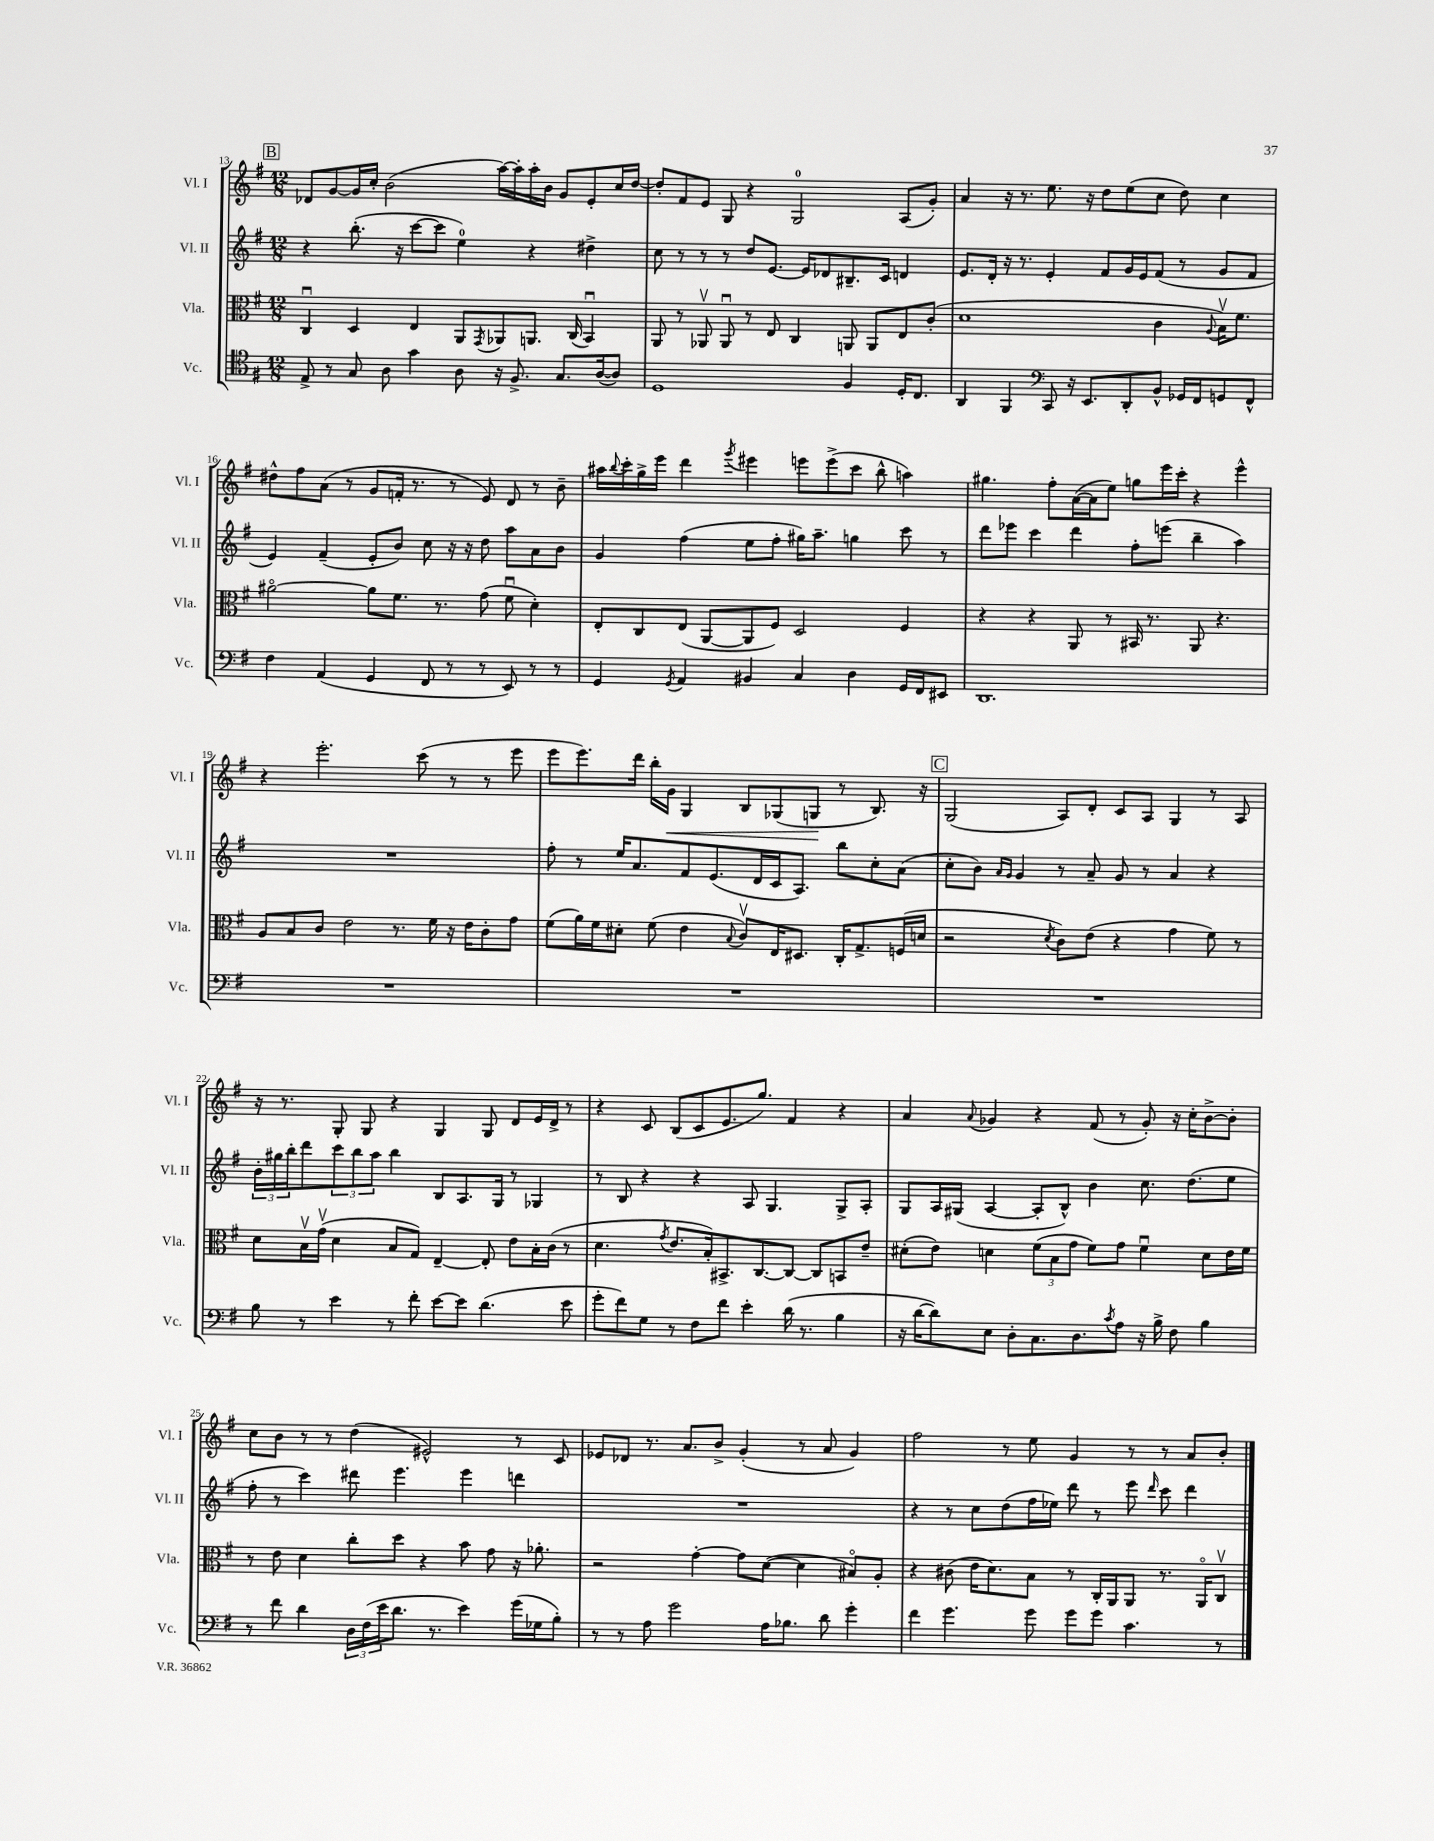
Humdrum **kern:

**kern	**kern	**kern	**kern
*staff4	*staff3	*staff2	*staff1
*clefC4	*clefC3	*clefG2	*clefG2
*k[f#]	*k[f#]	*k[f#]	*k[f#]
*M12/8	*M12/8	*M12/8	*M12/8
8E^	4Cu	4r	8d-
8r	.	.	[8g
8G	4D	(8.bb'	16g]
.	.	.	16cc'
8A	.	.	(2b
.	.	16r	.
4g	4E	[8ccc	.
.	.	8ccc]	.
8A	8AA	4ee)	.
.	8qGG	.	.
16r	8AA-	.	[16aa)
8.F#^	.	.	16aa']
.	8.AA	4r	16aa'
.	.	.	16b
8.G	.	.	8g
.	(16C	.	.
.	4BBu)	4dd#^	8e'
([16A	.	.	.
8A])	.	.	16cc
.	.	.	[16dd
=	=	=	=
1D	8AA	8cc	8dd']
.	8r	8r	8f#
.	8AA-v	8r	8e
.	8AA-u	8r	8G
.	8r	8dd	4r
.	8E	[8.e	.
.	4C	.	2G
.	.	16e]	.
.	.	8d-	.
4F#	8AA	8.B#~	.
.	8AA	.	.
.	.	16c	.
16D'	8E	4d	(8A
8.C	.	.	.
.	(8c'	.	8g')
=	=	=	=
4AA	1d	8.e	4a
.	.	16d'	.
4FF#	.	16r	16r
.	.	8.r	8.r
*clefF4	*	*	*
8CC	.	4e'	8.ee
16r	.	.	.
8.EE	.	.	16r
.	.	8f#	8dd
8DD'	.	16g	(8ee
.	.	16e	.
8BB^^	4c	(8f#	8cc
16GG-	.	8r	8dd)
16FF#	.	.	.
.	8qqA	.	.
8GG	16Bv)	8g	4cc
.	8.f#	.	.
8FF#^^	.	8f#	.
=	=	=	=
4F#	[2a#o	4e)	8dd#^^
.	.	.	8ff#
(4AA	.	(4f#~	(8a
.	.	.	8r
4GG	8a#]	8e'	8g
.	8.f#	8b)	16f'
.	.	.	8.r
8FF#	.	8cc	.
.	8.r	.	.
8r	.	16r	8r
.	.	16r	.
8r	(8g	8dd	8e)
8EE)	8f#u	8aa	8d
8r	4d')	8a	8r
8r	.	8b	8b~
=	=	=	=
4GG	8E'	4g	16aa#
.	.	.	8qqbb
.	.	.	16ccc'
.	8C	.	16gg^
.	.	.	16eee
8qGG	.	.	.
4AA	(8E	(4ff#	4ddd
.	[8AA	.	.
.	.	.	8qggg
4BB#	8AA]	8ee	4eee#
.	8F#)	8ff#'	.
4C	2D	16gg#)	8eee
.	.	8.aa~	.
.	.	.	(8eee^
4D	.	4gg	8ccc
.	.	.	8bb^^
16GG	4F#	8ccc	4aa)
16FF#	.	.	.
8EE#	.	8r	.
=	=	=	=
1.DD	4r	8ddd	4.gg#
.	.	8eee-	.
.	4r	4ccc	.
.	.	.	8ff#'
.	8AA	4ddd	([16a
.	.	.	16a]
.	8r	.	8ee)
.	16BB#	8ff#'	8gg
.	8.r	.	.
.	.	(8eee	16eee
.	.	.	16ccc'
.	8AA	4bb~	4r
.	4.r	.	.
.	.	4aa)	4eee^^
=	=	=	=
1.r	8A	1.r	4r
.	8B	.	.
.	8c	.	2.eee'
.	2e	.	.
.	8.r	.	.
.	.	.	(8ccc
.	16f#	.	.
.	16r	.	8r
.	16e	.	.
.	8c'	.	8r
.	8g	.	8eee
=	=	=	=
1.r	(8f#	8ff#'	8eee
.	16a)	8r	8.eee)
.	16f#	.	.
.	8d#'	16ee	.
.	.	8.a	16ddd
.	(8f#	.	16bb'
.	.	.	16g
.	4e	8f#	4G
.	.	(8.e	.
.	8qqB	.	.
.	8cv)	.	8B
.	.	16d	.
.	16E	16c	(8G-
.	8.D#	8.A)	.
.	.	.	8G
.	16C'	8bb	8r
.	8.G^	.	.
.	.	8cc'	8.B)
.	(16F	(8a	.
.	16d	.	16r
=	=	=	=
1.r	2r	8cc'	(2G
.	.	8b)	.
.	.	16qqa	.
.	.	16qqg	.
.	.	4g	.
.	8qd	.	.
.	8c)	8r	8A)
.	(8e	8a~	8d'
.	4r	8g	8c
.	.	8r	8A
.	4g	4a	4G
.	8f#)	4r	8r
.	8r	.	8A
=	=	=	=
8B	8d	24b'	16r
.	.	24gg#	.
.	.	.	8.r
.	.	24bb'	.
8r	16Bv	8ddd	.
.	(16gv	.	.
4e	4d	12ccc	8G'
.	.	12bb	.
.	.	.	8G
.	.	12aa	.
8r	8B	4bb	4r
8f#'	8G)	.	.
[8e	[4E~	8B	4G
8e]	.	8.A	.
(4.d	8E']	.	8G
.	.	16G	.
.	8e	8r	8d
.	16B'	4G-	16e
.	(16c	.	16d^
8e	8r	.	8r
=	=	=	=
8g'	4.d	8r	4r
8f#)	.	8B	.
8G	.	4r	8c
.	8qg	.	.
8r	8.e	.	(8B
8F#	.	4r	8c
.	16B')	.	.
8f#	8.BB#^	.	8.e
4e'	.	8A	.
.	[8.C	.	8.gg)
.	.	4.G	.
(16d	8C_	.	4f#
8.r	.	.	.
.	8C]	.	.
4B	8BB	8G^	4r
.	8e~	8A'	.
=	=	=	=
16r	(8d#'	8G	4a
[16d	.	.	.
8d])	8e)	16A	.
.	.	(16G#	.
.	.	.	8qqa
8E	4d	[4A	4g-
8D'	.	.	.
8.C	(12f#	8A']	4r
.	12B	.	.
.	.	8B^^)	.
.	12g	.	.
8.D	.	.	.
.	8f#)	4b	(8f#
8qc	.	.	.
8A	8g	.	8r
16r	4f#u	8.cc	8g-')
16B^	.	.	.
8F#	.	.	16r
.	.	(8.dd	16cc'
4B	8d	.	[8b^
.	16e	8ee	8b']
.	16f#	.	.
=	=	=	=
8r	8r	8ff#'	8cc
8f#	8e	8r	8b
4d	4d	4ccc)	8r
.	.	.	8r
24D	8cc'	8ddd#	(4dd
(24F#	.	.	.
24e	.	.	.
8.d	8dd	4.eee	.
.	4r	.	2e#^^)
8.r	.	.	.
4e)	8b	4eee	.
.	8g	.	.
(16g	16r	4ddd	8r
16G-	8.a-'	.	.
8B')	.	.	8c
=	=	=	=
8r	2r	1.r	8e-
8r	.	.	8d-
8A	.	.	8.r
2g	.	.	.
.	.	.	8.a
.	[4g'	.	.
.	.	.	8b^
.	8g]	.	(4g'
16A	([8d	.	.
8.B-	.	.	.
.	4d]	.	8r
8d	.	.	8a
4g'	8B#o)	.	4g)
.	8A'	.	.
=	=	=	=
4f#	4r	4r	2ff#
4.g	(8c#	8r	.
.	16e	8cc	.
.	8.d)	.	.
.	.	(8dd	8r
8g	8B	16ff#	8ee
.	.	16ee-)	.
8g	8r	8ddd	4g
8g	16C'	8r	.
.	16AA	.	.
4.c	8AA	8eee	8r
.	.	16qqddd	.
.	8.r	8ccc	8r
.	.	4ddd	8a
.	16AAo	.	.
8r	8Cv	.	8b'
==	==	==	==
*-	*-	*-	*-
